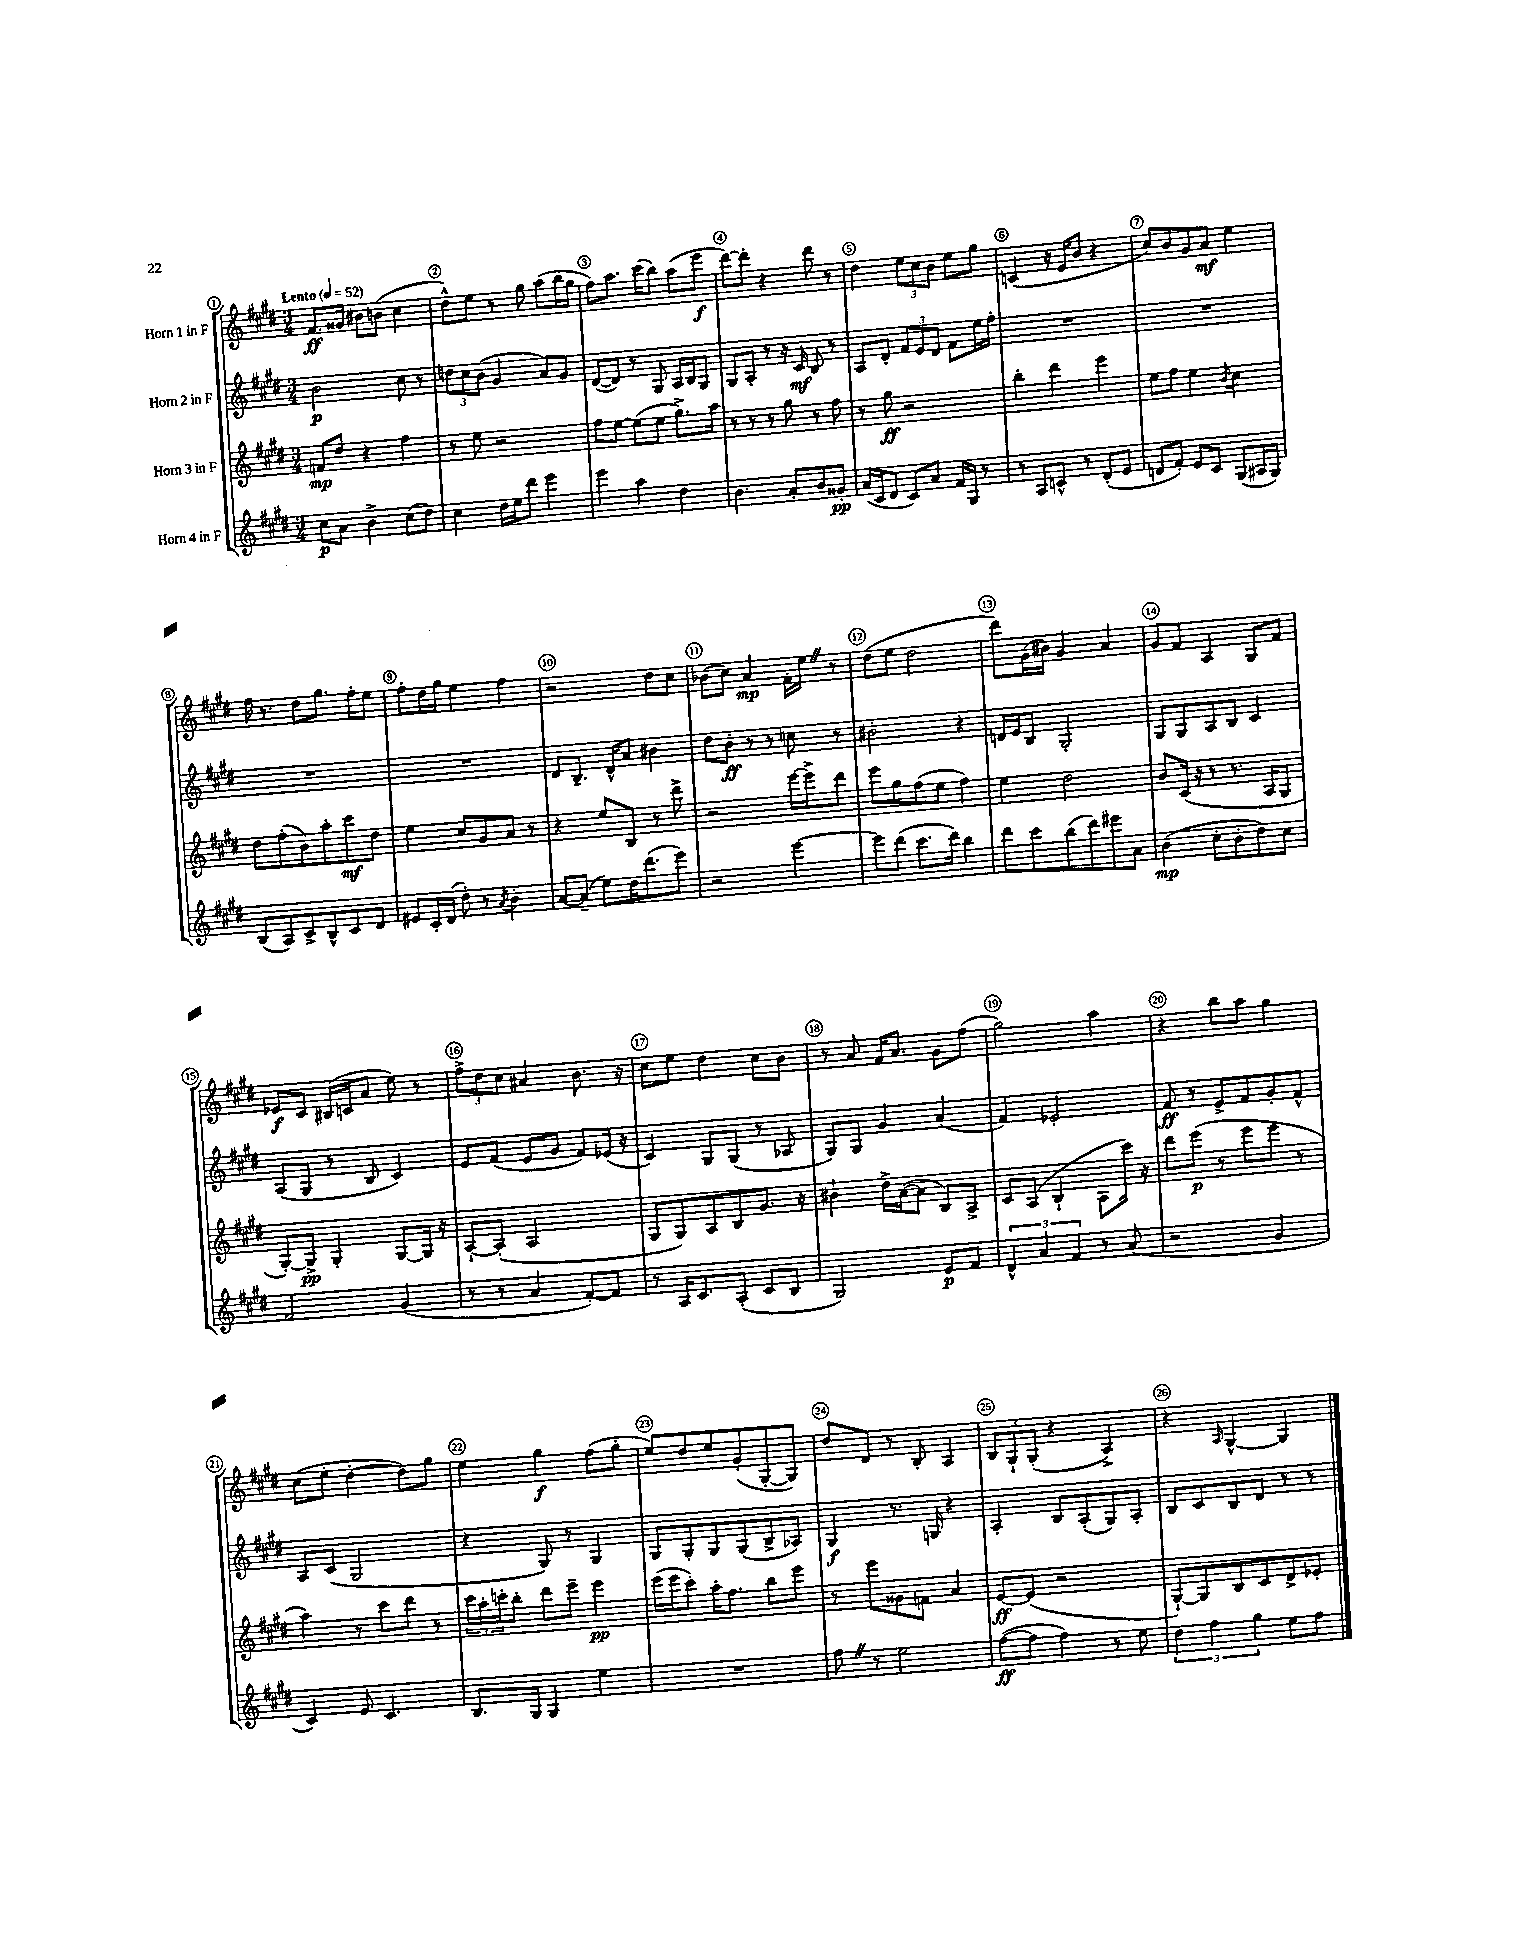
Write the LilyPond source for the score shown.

<<
\new StaffGroup <<
\new Staff = "s0" \with { instrumentName = "Horn 1 in F" } {
    \clef treble \key e \major \numericTimeSignature \time 3/4 \tempo "Lento" 4 = 52
    fis'8.\ff gisis'16 bis'8 b'8( cis''4 |
    dis''8-^) e''8 r8 gis''8 a''8( b''16 gis''16 |
    fis''8) a''8. cis'''16( b''8) a''8( e'''8\f |
    dis'''8~) dis'''8-. r4 dis'''8 r8 |
    dis''4 \tuplet 3/2 { e''8 cis''8 b'8 } e''8 gis''8 |
    c'4( r16 e'16 b'8 r4 |
    cis''8) b'8 gis'8 a'8\mf e''4 |
    fis''16 r8. dis''8 gis''8. fis''16-. e''8 |
    fis''8-. dis''16 gis''16 e''4 fis''4 |
    r2 dis''8 cis''8 |
    bes'8( cis''8) a'4\mp fis'16-. e''16 \once \override BreathingSign.text = \markup { \musicglyph "scripts.caesura.straight" } \breathe r8 |
    dis''8( e''8 dis''2 |
    dis'''8) gis'16( bis'16) gis'4 a'4 |
    gis'8 fis'8 a4 gis8 fis'8 |
    ees'8\f cis'8 bis16( c'16 a'8 e''8) r8 |
    \tuplet 3/2 { fis''8-> dis''8 cis''8 } ais'4 b'8. r16 |
    cis''8 e''8 dis''4 cis''8 b'8 |
    r8 a'8 fis'16 a'8. gis'8 fis''8( |
    gis''2) a''4 |
    r4 b''8 a''8 gis''4 |
    cis''8( e''8-. dis''4~-. dis''8) gis''8 |
    e''4 gis''4\f fis''8( gis''8-. |
    e''8) dis''8 e''8 gis'8-.( gis8~-. gis8) |
    dis''8 dis'8 r8 b8-. a4 |
    \tuplet 3/2 { b8 gis8-! gis8-.( } r4 a4->) |
    r4 \grace { a16 } gis4~-^ gis4 \bar "|." |
}
\new Staff = "s1" \with { instrumentName = "Horn 2 in F" } {
    \clef treble \key e \major \numericTimeSignature \time 3/4
    b'2\p cis''8 r8 |
    \tuplet 3/2 { d''8 cis''8 b'8( } gis'4 a'8) gis'8 |
    dis'8~( dis'8) r8 gis8 a16 b16 gis8 |
    gis8 a8-. r8 r16 cis'16\mf b8 r8 |
    a8 dis'8-. \tuplet 3/2 { fis'8 e'8 dis'8 } fis'8 e''16 fis''16-. |
    R2. |
    R2. |
    R2. |
    R2. |
    dis'8 b8.-- dis'16-^ a'8 bis'4 |
    dis''8 b'8-.\ff r8 r8 c''8 r8 |
    bis'2-. r4 |
    d'16 e'16 b8 gis2-. |
    gis8 gis8 a8 b8 cis'4 |
    a8( gis8 r8 b8 cis'4) |
    e'8 fis'8( e'8 gis'8 fis'8) ees'16( r16 |
    cis'4) gis8 gis8( r8 aes8 |
    gis8) gis8 gis'4 a'4( |
    fis'4) ees'2-. |
    fis'8\ff r8 e'8-> fis'8 gis'8-. fis'8-^ |
    a8 cis'8( gis2 |
    r4 gis8) r8 gis4 |
    gis8 gis8-. gis8 gis8( b8-> aes8) |
    gis4\f r8. g16 r4 |
    a4-. b8 a8-.( gis8) a8-. |
    b8 cis'8 b8 dis'8 r8 r8 \bar "|." |
}
\new Staff = "s2" \with { instrumentName = "Horn 3 in F" } {
    \clef treble \key e \major \numericTimeSignature \time 3/4
    f'8\mp dis''8 r4 fis''4 |
    r8 e''8 r2 |
    fis''8 e''8~ e''8( e''8 gis''8.->) a''16 |
    r8 r8 r8 gis''8 r8 fis''8 |
    r8 gis''8\ff r2 |
    b''4-. dis'''4 e'''4 |
    e''8 fis''8 e''4 \acciaccatura { b'8 } cis''4 |
    dis''8 fis''8-.( b'8) a''8-. cis'''8\mf dis''8 |
    e''4 cis''8 gis'8 a'8 r8 |
    r4 e''8 b8 r8 dis'''8-> |
    r2 e'''16~ e'''16-> dis'''8 |
    e'''8 gis''8 fis''8( e''8 fis''4) |
    e''4 dis''2 |
    b'8 cis'16( r16 r8 r8. a16 gis8 |
    gis8~-.) gis8->\pp gis4-. gis8~ gis16 r16 |
    a8~-! a8-.( a2 |
    gis8 gis8) a8 b8 gis'8. r16 |
    bis'4-! dis''16-> a'16~( a'8 b8) a8-> |
    cis'8 a8( b4-! a8 cis'''16) r16 |
    dis'''8 e'''8\p( r8 e'''8 e'''8 r8 |
    a''4) r8 cis'''8 dis'''8 r8 |
    \tuplet 3/2 { cis'''16 a''16-. c'''16-. } b''8-. dis'''8 e'''8-- e'''4\pp |
    e'''16( e'''16 cis'''8-.) a''16-. fis''8. b''8 e'''8 |
    r8 e'''8 gisis'8 f'8 a'4 |
    e'8~\ff e'8( r2 |
    gis8~-!) gis8 b8 cis'8 dis'8-> ees'8-. \bar "|." |
}
\new Staff = "s3" \with { instrumentName = "Horn 4 in F" } {
    \clef treble \key e \major \numericTimeSignature \time 3/4
    cis''8\p a'8 b'4-> cis''8( dis''8) |
    cis''4 dis''16 e''16 dis'''8 e'''4 |
    e'''4 a''4 dis''4 |
    b'4. a'8-. b'8 gisis'8-.\pp |
    a'16( cis'16 dis'8 cis'8) a'8 fis'16 gis16 r8 |
    r8 a8 c'8-^ r8 dis'8-.( e'8 |
    d'8 fis'8-.) e'8 cis'8 gis8( ais16 gis16) |
    b8( a8) cis'8-> b8-^ cis'8 dis'8 |
    eis'8 cis'16-. dis'16( dis''8-.) r8 \acciaccatura { a'8 } b'4-. |
    a'8~ a'8--( e''8) dis''16 dis'''8.( e'''8) |
    r2 e'''4~ |
    e'''8 dis'''8( cis'''8. dis'''16) b''4 |
    dis'''8 cis'''8 b''8( dis'''8) eis'''8 a'8 |
    b'4\mp( cis''8-. b'8-. dis''8) cis''8 |
    fis'2 gis'4( |
    r8 r8 a'4 fis'8~-.) fis'8 |
    r8 a16 cis'8. a8-.( cis'8 b8 |
    gis2) e'8\p fis'8 |
    \tuplet 3/2 { dis'4-^ a'4 fis'4 } r8 a'8( |
    r2 gis'4 |
    cis'4) e'8 cis'4. |
    b8. gis16 gis4 e''4 |
    R2. |
    fis''8 \once \override BreathingSign.text = \markup { \musicglyph "scripts.caesura.straight" } \breathe r8 e''2 |
    fis''8~\ff( fis''8 fis''4) r8 e''8 |
    \tuplet 3/2 { dis''4 fis''4 gis''4 } e''8 fis''8 \bar "|." |
}
>>
>>
\layout { \context { \Score \override BarNumber.break-visibility = ##(#f #t #t) barNumberVisibility = #all-bar-numbers-visible \override BarNumber.stencil = #(make-stencil-circler 0.1 0.3 ly:text-interface::print) } }
